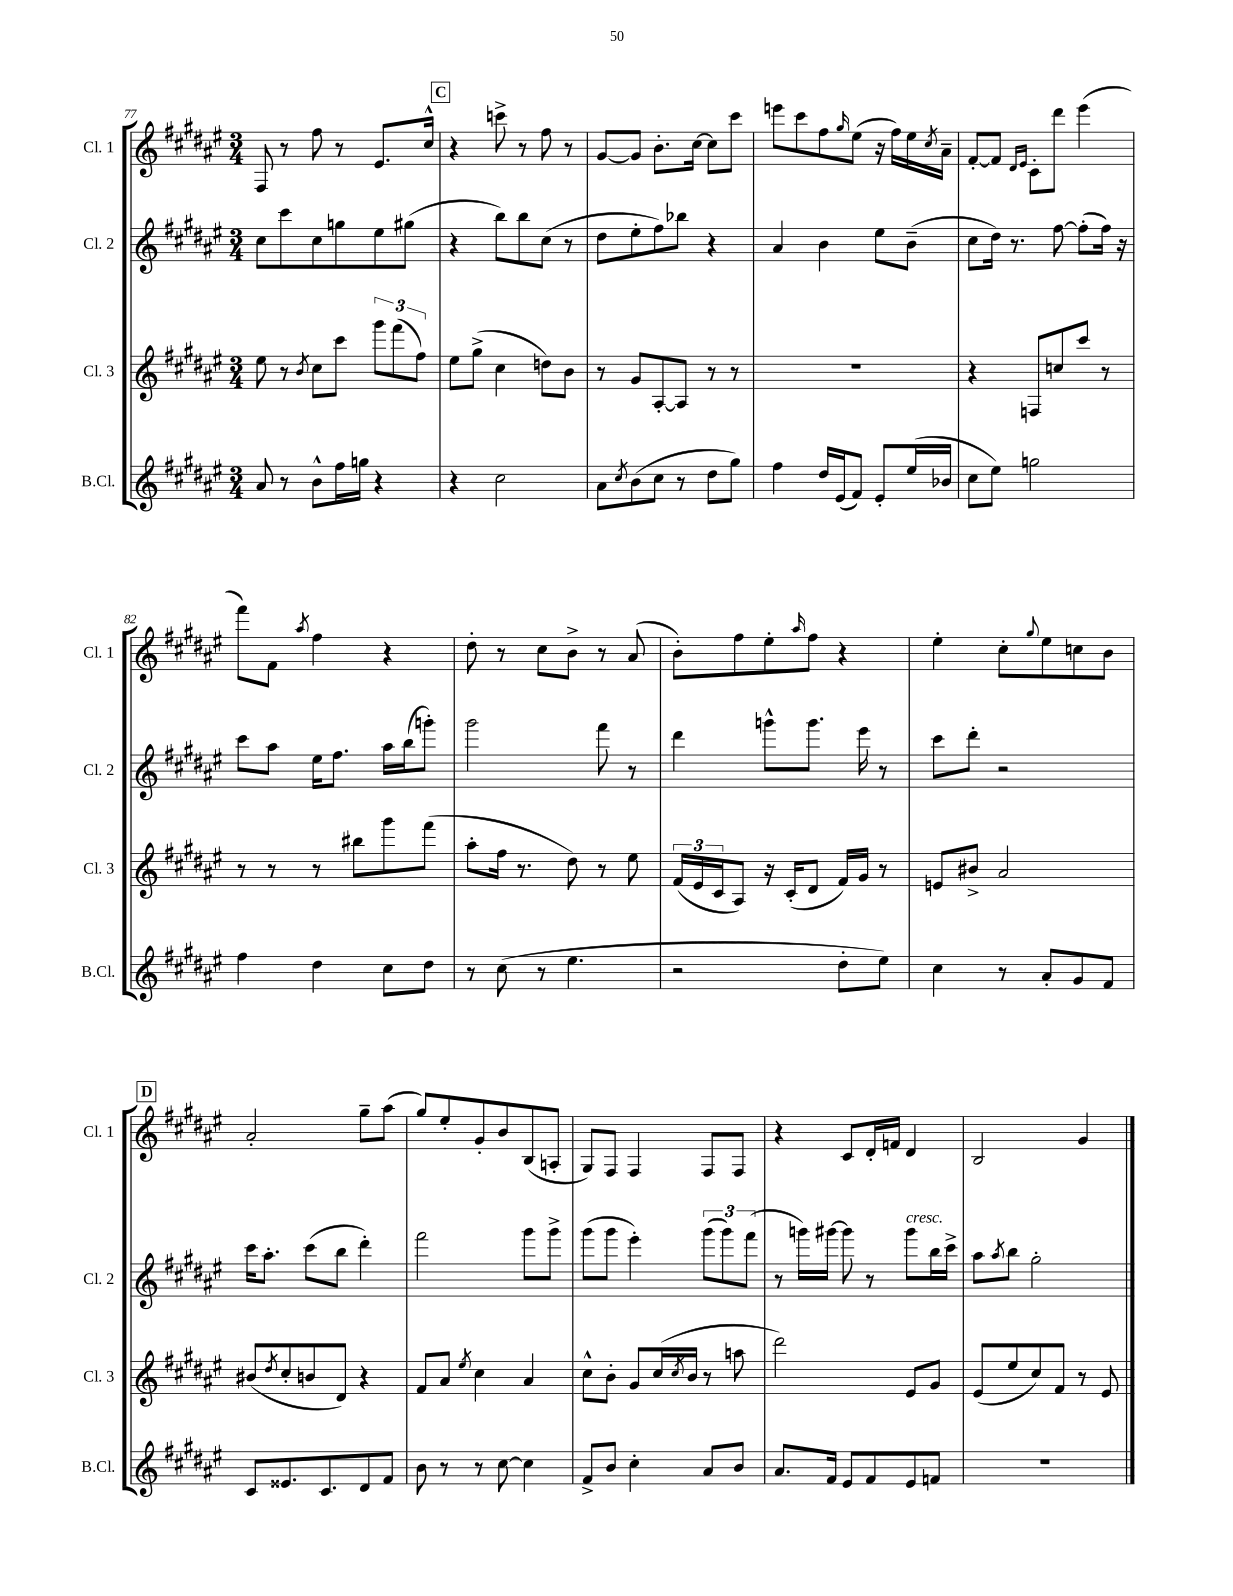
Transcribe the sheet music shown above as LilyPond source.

<<
\new StaffGroup <<
\new Staff = "s0" \with { instrumentName = "Cl. 1" shortInstrumentName = "Cl. 1" } {
    \clef treble \key fis \major \numericTimeSignature \time 3/4
    fis8 r8 fis''8 r8 eis'8. cis''16-^ |
    \mark \markup { \box "C" } r4 c'''8-> r8 fis''8 r8 |
    gis'8~ gis'8 b'8.-. cis''16~ cis''8 cis'''8 |
    e'''8 cis'''8 fis''8 \grace { gis''16 } eis''8( r16 fis''16) eis''16 \acciaccatura { cis''8 } ais'16-- |
    fis'8~-. fis'8 \grace { dis'16 eis'16 } cis'8-. dis'''8 eis'''4( |
    fis'''8) fis'8 \acciaccatura { ais''8 } fis''4 r4 |
    dis''8-. r8 cis''8 b'8-> r8 ais'8( |
    b'8-.) fis''8 eis''8-. \grace { ais''16 } fis''8 r4 |
    eis''4-. cis''8-. \appoggiatura { gis''8 } eis''8 c''8 b'8 |
    \mark \markup { \box "D" } ais'2-. gis''8-- ais''8( |
    gis''8) eis''8-. gis'8-. b'8 b8( a8-. |
    gis8) fis8 fis4 fis8 fis8 |
    r4 cis'8 dis'16-. f'16 dis'4 |
    b2 gis'4 \bar "|." |
}
\new Staff = "s1" \with { instrumentName = "Cl. 2" shortInstrumentName = "Cl. 2" } {
    \clef treble \key fis \major \numericTimeSignature \time 3/4
    cis''8 cis'''8 cis''8 g''8 eis''8 gis''8( |
    \mark \markup { \box "C" } r4 b''8) b''8 cis''8( r8 |
    dis''8 eis''8-. fis''8) bes''8 r4 |
    ais'4 b'4 eis''8 b'8--( |
    cis''8 dis''16) r8. fis''8~ fis''8-.( fis''16) r16 |
    cis'''8 ais''8 eis''16 fis''8. ais''16 b''16( g'''8-.) |
    gis'''2 fis'''8 r8 |
    dis'''4 g'''8-^ g'''8. eis'''16 r8 |
    cis'''8 dis'''8-. r2 |
    \mark \markup { \box "D" } cis'''16 ais''8.-. cis'''8( b''8 dis'''4-.) |
    fis'''2 gis'''8 gis'''8-> |
    gis'''8( gis'''8 eis'''4-.) \tuplet 3/2 { gis'''8( gis'''8) fis'''8( } |
    r8 g'''16) gis'''16~ gis'''8 r8 gis'''8^\markup { \italic "cresc." } b''16 cis'''16-> |
    ais''8 \acciaccatura { ais''8 } b''8 gis''2-. \bar "|." |
}
\new Staff = "s2" \with { instrumentName = "Cl. 3" shortInstrumentName = "Cl. 3" } {
    \clef treble \key fis \major \numericTimeSignature \time 3/4
    eis''8 r8 \acciaccatura { b'8 } cis''8 cis'''8 \tuplet 3/2 { gis'''8 fis'''8( fis''8) } |
    \mark \markup { \box "C" } eis''8 gis''8->( cis''4 d''8) b'8 |
    r8 gis'8 ais8~-. ais8 r8 r8 |
    R2. |
    r4 f8 c''8 cis'''8 r8 |
    r8 r8 r8 bis''8 gis'''8 fis'''8( |
    ais''8-. fis''16 r8. dis''8) r8 eis''8 |
    \tuplet 3/2 { fis'16( eis'16 cis'16 } ais8) r16 cis'16-.( dis'8 fis'16) gis'16 r8 |
    e'8 bis'8-> ais'2 |
    \mark \markup { \box "D" } bis'8( \acciaccatura { dis''8 } cis''8-. b'8 dis'8) r4 |
    fis'8 ais'8 \acciaccatura { eis''8 } cis''4 ais'4 |
    cis''8-^ b'8-. gis'8 cis''16( \acciaccatura { cis''8 } b'16 r8 a''8 |
    dis'''2) eis'8 gis'8 |
    eis'8( eis''8 cis''8) fis'8 r8 eis'8 \bar "|." |
}
\new Staff = "s3" \with { instrumentName = "B.Cl." shortInstrumentName = "B.Cl." } {
    \clef treble \key fis \major \numericTimeSignature \time 3/4
    ais'8 r8 b'8-^ fis''16 g''16 r4 |
    \mark \markup { \box "C" } r4 cis''2 |
    ais'8 \acciaccatura { cis''8 } b'8( cis''8 r8 dis''8 gis''8) |
    fis''4 dis''16 eis'16( fis'8) eis'8-. eis''16( bes'16 |
    cis''8 eis''8) g''2 |
    fis''4 dis''4 cis''8 dis''8 |
    r8 cis''8( r8 eis''4. |
    r2 dis''8-. eis''8) |
    cis''4 r8 ais'8-. gis'8 fis'8 |
    \mark \markup { \box "D" } cis'8 eisis'8. cis'8. dis'8 fis'8 |
    b'8 r8 r8 cis''8~ cis''4 |
    fis'8-> b'8 cis''4-. ais'8 b'8 |
    ais'8. fis'16 eis'8 fis'8 eis'8 f'8 |
    R2. \bar "|." |
}
>>
>>
\layout { \context { \Score currentBarNumber = #77 } }
